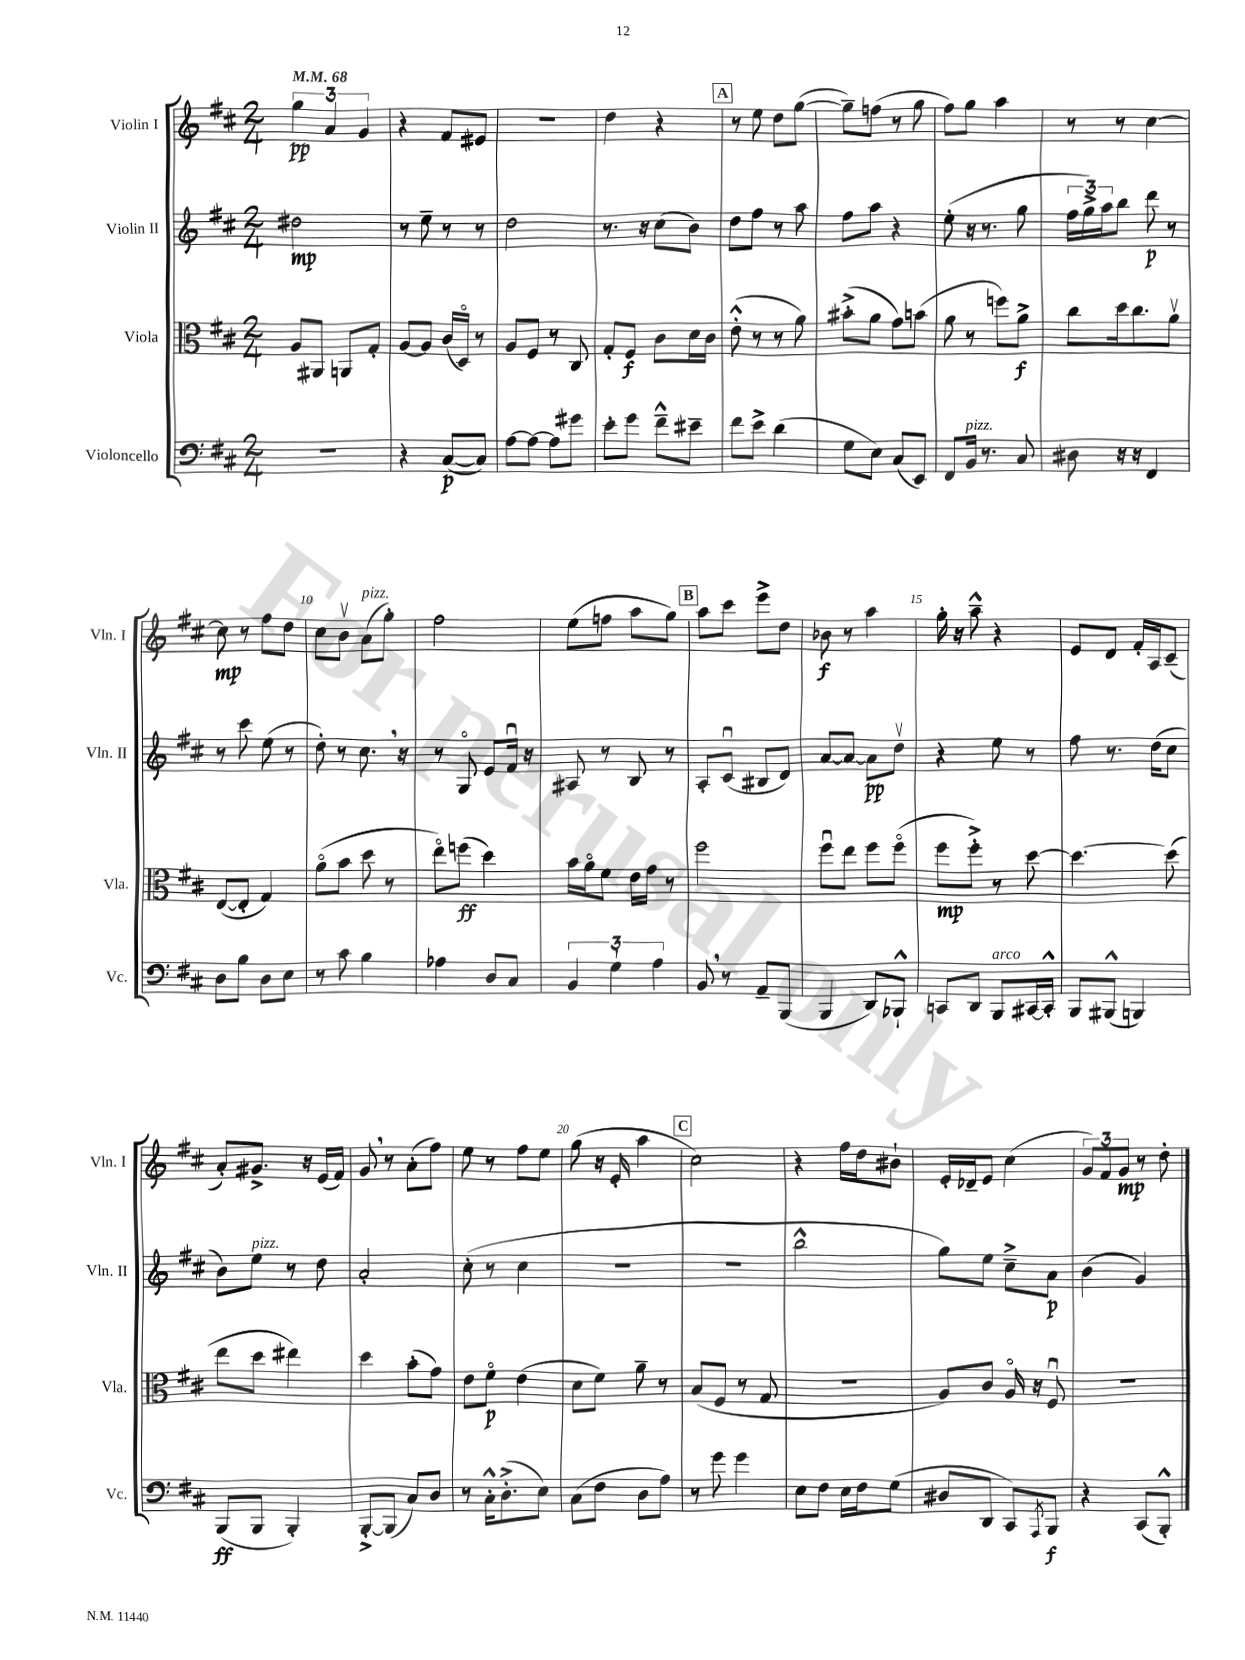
<<
\new StaffGroup <<
\new Staff = "s0" \with { instrumentName = "Violin I" shortInstrumentName = "Vln. I" } {
    \clef treble \key d \major \numericTimeSignature \time 2/4 \tempo 4 = 68
    \tuplet 3/2 { g''4\pp a'4 g'4 } |
    r4 fis'8 eis'8 |
    R2 |
    d''4 r4 |
    \mark \markup { \box "A" } r8 e''8 d''8 g''8~( |
    g''8--) f''8( r8 g''8 |
    fis''8) g''8 a''4 |
    r8 r8 cis''4~ |
    cis''8\mp r8 fis''8 d''8 |
    cis''8 b'8\upbow a'8^\markup { \italic "pizz." }( g''8-.) |
    fis''2 |
    e''8( f''8 a''8 g''8) |
    \mark \markup { \box "B" } a''8 cis'''8 e'''8-> d''8 |
    bes'8\f r8 a''4 |
    g''16-. r16 a''8---^ r4 |
    e'8 d'8 fis'16-. a16 cis'8--( |
    a'8-.) gis'8.-> r16 e'16( fis'16) |
    g'8 \breathe r8 a'8-.( fis''8) |
    e''8 r8 fis''8 e''8 |
    g''8( r16 e'16-. a''4 |
    \mark \markup { \box "C" } cis''2) |
    r4 fis''16 d''16 bis'8-! |
    e'16-. des'16-- e'8 cis''4( |
    \tuplet 3/2 { g'8) fis'8 g'8\mp } r8 d''8-. \bar "|." |
}
\new Staff = "s1" \with { instrumentName = "Violin II" shortInstrumentName = "Vln. II" } {
    \clef treble \key d \major \numericTimeSignature \time 2/4
    dis''2\mp |
    r8 e''8-- r8 r8 |
    d''2 |
    r8. r16 cis''8( b'8) |
    \mark \markup { \box "A" } d''8 fis''8 r8 a''8 |
    fis''8 a''8 r4 |
    e''8-.( r16 r8. g''8 |
    \tuplet 3/2 { fis''16 g''16->) a''16 } b''8 d'''8\p r8 |
    r8 cis'''8 e''8( r8 |
    d''8-.) r8 cis''8. \breathe r16 |
    r8 g8\flageolet e'8 fis'16\downbow r16 |
    ais8 r8 b8 r8 |
    \mark \markup { \box "B" } a8-. cis'8\downbow( bis8 d'8) |
    a'8~ a'8~ a'8\pp d''8\upbow |
    r4 e''8 r8 |
    fis''8 r8. d''16( cis''8 |
    b'8) e''8^\markup { \italic "pizz." } r8 d''8 |
    a'2-. |
    cis''8-.( r8 cis''4 |
    R2 |
    \mark \markup { \box "C" } r2 |
    b''2-^ |
    g''8) e''8 cis''8---> a'8\p |
    b'4( g'4) \bar "|." |
}
\new Staff = "s2" \with { instrumentName = "Viola" shortInstrumentName = "Vla." } {
    \clef alto \key d \major \numericTimeSignature \time 2/4
    a8 ais,8 a,8 g8-. |
    a8~ a8 cis'16( d16\flageolet) r8 |
    a8 fis8 r8 cis8 |
    g8-. fis8\f cis'8 d'16 cis'16 |
    \mark \markup { \box "A" } e'8-.-^( r8 r8 a'8) |
    bis'8-.->( a'8 g'8) b'8( |
    a'8 r8 f''8) a'8->\f |
    cis''8 d''16 cis''8. a'8\upbow |
    e8~( e8-. g4) |
    a'8\flageolet( b'8 d''8 r8 |
    e''8\flageolet) f''8\ff( d''4) |
    b'16 a'16\flageolet fis'8 e'16 g'16 r8 |
    \mark \markup { \box "B" } fis''2 |
    fis''8\downbow e''8 fis''8 fis''8\flageolet( |
    fis''8\mp fis''8-.->) r8 d''8~ |
    d''4.~ d''8( |
    e''8 d''8 eis''4) |
    d''4 b'8-.( g'8) |
    e'8 fis'8\flageolet\p e'4( |
    d'8 fis'8) a'8-- r8 |
    \mark \markup { \box "C" } b8( fis8 r8 g8 |
    r2 |
    a8) cis'8 a16\flageolet r16 fis8\downbow |
    R2 \bar "|." |
}
\new Staff = "s3" \with { instrumentName = "Violoncello" shortInstrumentName = "Vc." } {
    \clef bass \key d \major \numericTimeSignature \time 2/4
    r2 |
    r4 cis8~\p( cis8) |
    a8~ a8~ a8 gis'8 |
    e'8-. g'8 fis'8---^ eis'8-- |
    \mark \markup { \box "A" } fis'8 e'8-> d'4( |
    g8 e8) cis8( e,8) |
    fis,8 b,16^\markup { \italic "pizz." } r8. cis8 |
    dis8 r16 r16 fis,4 |
    d8 b8 d8 e8 |
    r8 cis'8 b4 |
    aes4 d8 cis8 |
    \tuplet 3/2 { b,4 g4-! a4 } |
    \mark \markup { \box "B" } b,8 \breathe r8 a,8-- b,,8( |
    b,,4 d,8) bes,,8-!-^ |
    c,8 d,8 b,,8^\markup { \italic "arco" } cis,16~ cis,16-.-^ |
    b,,8 bis,,8-^( b,,4) |
    b,,8\ff( b,,8 b,,4-.) |
    b,,8~-.-> b,,8( cis8) d8 |
    r8 cis16-.-^ d8.-.->( e8) |
    cis8( fis8 d8 a8) |
    \mark \markup { \box "C" } r8 g'8 g'4 |
    e8 fis8 e16 fis16 g8( |
    dis8 d,8 cis,8) \acciaccatura { a,,8 } b,,8\f |
    r4 cis,8( b,,8-.-^) \bar "|." |
}
>>
>>
\layout { \context { \Score \override BarNumber.break-visibility = ##(#f #t #t) barNumberVisibility = #(every-nth-bar-number-visible 5) } }
